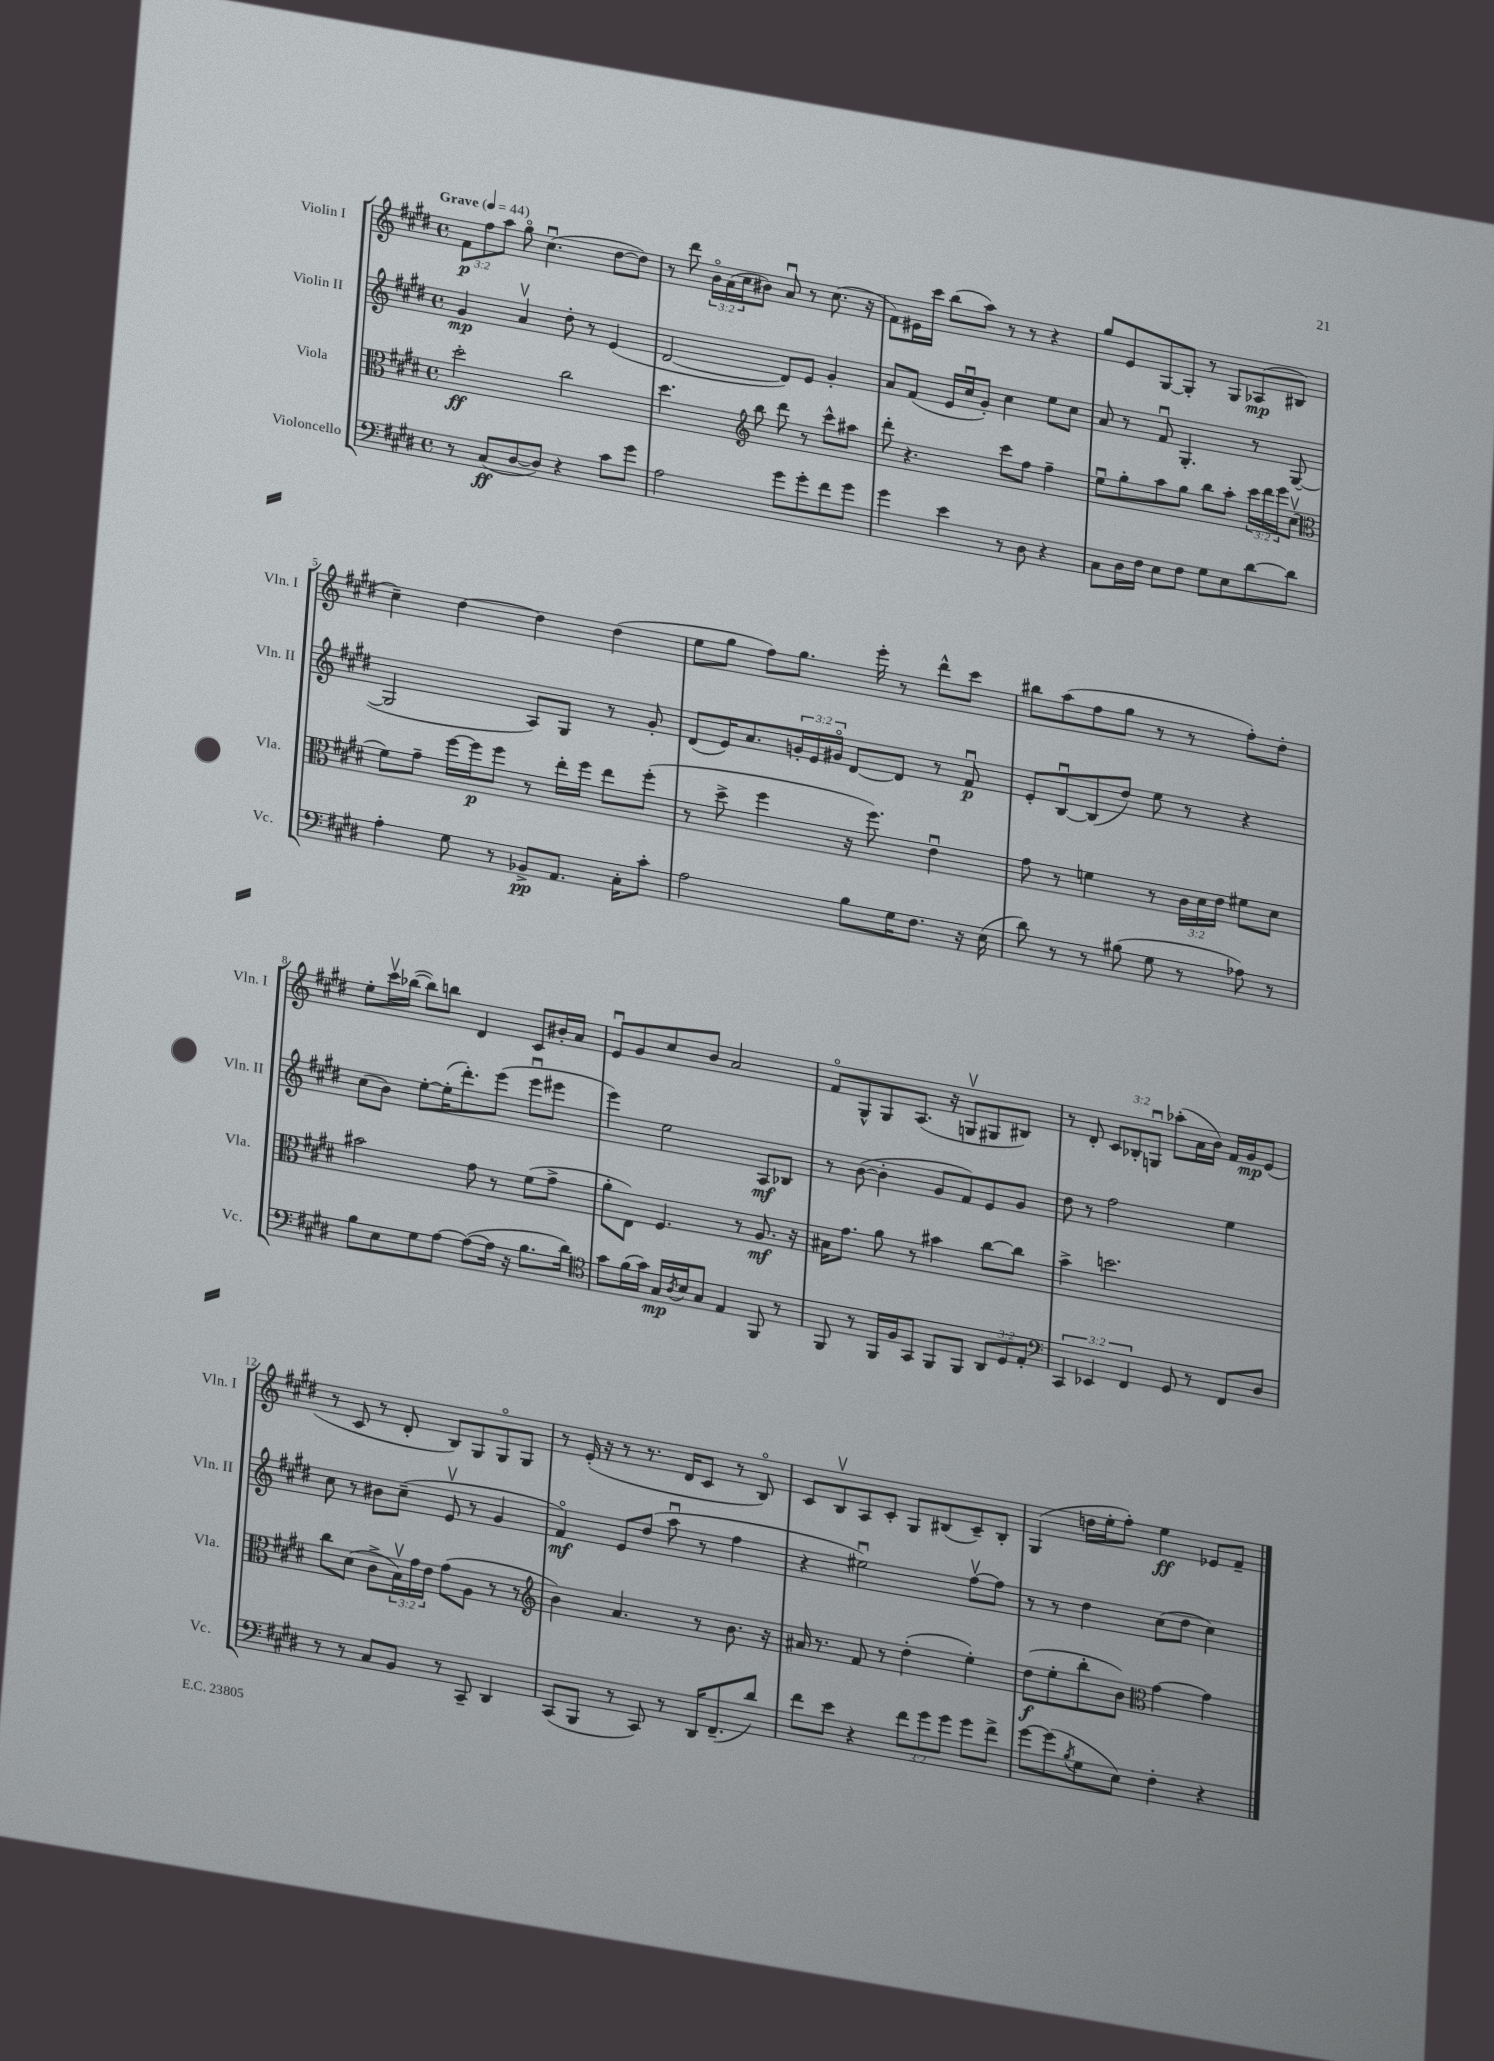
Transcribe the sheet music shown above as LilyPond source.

<<
\new StaffGroup <<
\new Staff = "s0" \with { instrumentName = "Violin I" shortInstrumentName = "Vln. I" } {
    \clef treble \key e \major \defaultTimeSignature \time 4/4 \override Staff.TupletNumber.text = #tuplet-number::calc-fraction-text \tempo "Grave" 4 = 44
    \tuplet 3/2 { fis'8\p fis''8 a''8 } gis''8\flageolet cis''4.\downbow( dis''8~ dis''8) |
    r8 dis'''8 \tuplet 3/2 { b'16\flageolet a'16( cis''16 } bis'8) a'8\downbow r8 cis''8.( r16 |
    fis'8) eis'16 cis'''16 b''8( a''8) r8 r8 r4 |
    gis''8 e'8 gis8~ gis8-. r8 gis8 aes8\mp( bis8 |
    cis''4--) dis''4~ dis''4 dis''4( |
    e''8 gis''8 fis''8) gis''8. e'''16-. r8 dis'''8-^ cis'''8 |
    bis''8 a''8( fis''8 gis''8 r8 r8 fis''8-.) dis''8-. |
    e''8-. cis'''16\upbow bes''16~( bes''8) b''8 dis'4 cis'8 bis'16-. a'16 |
    e'8\downbow gis'8 cis''8 b'8 a'2 |
    fis'8\flageolet gis8-^ gis8 a8.( r16 g8\upbow gis8 bis8) |
    r8 dis'8-. \tuplet 3/2 { cis'8 bes8-. g8\downbow } aes''8-.( a'16 b'16) fis'16 gis'16\mp e'8( |
    r8 cis'8 r8 dis'8-. b8) gis8 gis8\flageolet gis8 |
    r8 e'16-.( r16 r8 r8. dis'16 cis'8 r8 b8\flageolet) |
    cis'8 b8\upbow a8 cis'8-. gis8 bis8( cis'8--) bis8-. |
    gis4( d''16 e''16-. fis''8-.) e''4\ff ees'8 fis'8-- \bar "|." |
}
\new Staff = "s1" \with { instrumentName = "Violin II" shortInstrumentName = "Vln. II" } {
    \clef treble \key e \major \defaultTimeSignature \time 4/4 \override Staff.TupletNumber.text = #tuplet-number::calc-fraction-text
    gis'4\mp a'4\upbow dis''8-. r8 e'4( |
    dis'2~ dis'8) e'8 gis'4-. |
    a'8 fis'8( e'16 cis''16\downbow gis'8-.) cis''4 e''8 cis''8 |
    a'8 r8 fis'8\downbow gis4.-. r8 gis8~( |
    gis2 a8) gis8 r8 gis'8-. |
    dis'8( e'16) a'8. \tuplet 3/2 { g'16-. e'16 gis'16\flageolet } dis'8~ dis'8 r8 fis'8\downbow\p |
    e'8-. b8~\downbow b8( dis''8) e''8 r8 r4 |
    cis''8( b'8) e''8~-. e''16-.( dis'''8.-.) e'''8( e'''8\downbow eis'''8 |
    e'''4) e''2 a8\mf bes8 |
    r8 b'8~( b'4-. gis'8 fis'8) e'8 gis'8 |
    dis''8 r8 fis''2 e''4 |
    cis''8 r8 bis'8 cis''8--( e'8\upbow r8 gis'4 |
    fis'4\flageolet\mf) e'8 dis''8( a''8\downbow r8 fis''4 |
    r4 eis''2\downbow) fis''8~\upbow fis''8 |
    r8 r8 dis''4 cis''8( dis''8 cis''4) \bar "|." |
}
\new Staff = "s2" \with { instrumentName = "Viola" shortInstrumentName = "Vla." } {
    \clef alto \key e \major \defaultTimeSignature \time 4/4 \override Staff.TupletNumber.text = #tuplet-number::calc-fraction-text
    dis''2-.\ff cis''2 |
    dis''4. \clef treble b''8 dis'''8 r8 cis'''8-^ ais''8 |
    dis'''8-. r4. cis'''8 fis''8 fis''4-- |
    e''8\downbow gis''8-. a''8 gis''8 b''8 a''8-. \tuplet 3/2 { cis'''16 dis'''16 e'''16 } cis''8\upbow( |
    \clef alto fis'8) gis'8-- fis''16~ fis''16\p fis''8 r8 e''16-. fis''16 e''8 fis''8-.( |
    r8 dis''8-> fis''4 r16 fis''8.) e'4\downbow |
    gis'8 r8 f'4 r8 \tuplet 3/2 { cis'16 dis'16 e'16 } fis'8 dis'8 |
    bis'2 gis'8 r8 fis'8( gis'8-> |
    a'8-. e8) fis4. r8 a8.\mf r16 |
    bis16 gis'8. a'8 r8 bis'4 cis''8~ cis''8 |
    b'4-> d''2. |
    cis''8 dis'8( cis'8-> \tuplet 3/2 { b16\upbow) gis'16 e'16 } gis'8( a8 r8 r8 |
    \clef treble b'4) a'4. r8 b'8. r16 |
    ais'16 r8. fis'8 r8 dis''4-.( e''4-.) |
    dis''8\f( e''8-. b''8-. b'8) \clef alto gis'4~ gis'4 \bar "|." |
}
\new Staff = "s3" \with { instrumentName = "Violoncello" shortInstrumentName = "Vc." } {
    \clef bass \key e \major \defaultTimeSignature \time 4/4 \override Staff.TupletNumber.text = #tuplet-number::calc-fraction-text
    r8 cis8\ff( dis8~ dis8) r4 cis'8 gis'8 |
    a2 gis'8 gis'8-. fis'8 gis'8 |
    gis'4 e'4 r8 dis8 r4 |
    cis8 dis16 fis16 e8 fis8 gis8 e8 dis'8~ dis'8 |
    a4-. gis8 r8 bes,8->\pp a,8. cis16-. cis'8-. |
    a2 b8 gis16 fis8. r16 e16( |
    dis'8) r8 r8 bis8( gis8 r8 aes8) r8 |
    b8 e8 gis8 a8~ a8~( a16 r16 b8. dis'16) |
    \clef tenor gis'8 fis'16( gis'16) gis16\mp \acciaccatura { a8 } b16 gis8 e4 fis,8 r8 |
    fis,8 r8 fis,16 fis16 gis,8 fis,8 fis,8 \tuplet 3/2 { a,8 dis8 e8-. } |
    \clef bass \tuplet 3/2 { cis,4 ees,4 fis,4 } gis,8 r8 fis,8 dis8 |
    r8 r8 cis8 b,8 r8 cis,8-- dis,4 |
    cis,8( b,,8 r8 cis,8) r8 dis,16 fis,8.--( dis'8) |
    fis'8 e'8 r4 \tuplet 3/2 { fis'8 gis'8 gis'8 } gis'8 fis'8-> |
    gis'8~ gis'8( \acciaccatura { b8 } gis8 e8) fis4-. r4 \bar "|." |
}
>>
>>
